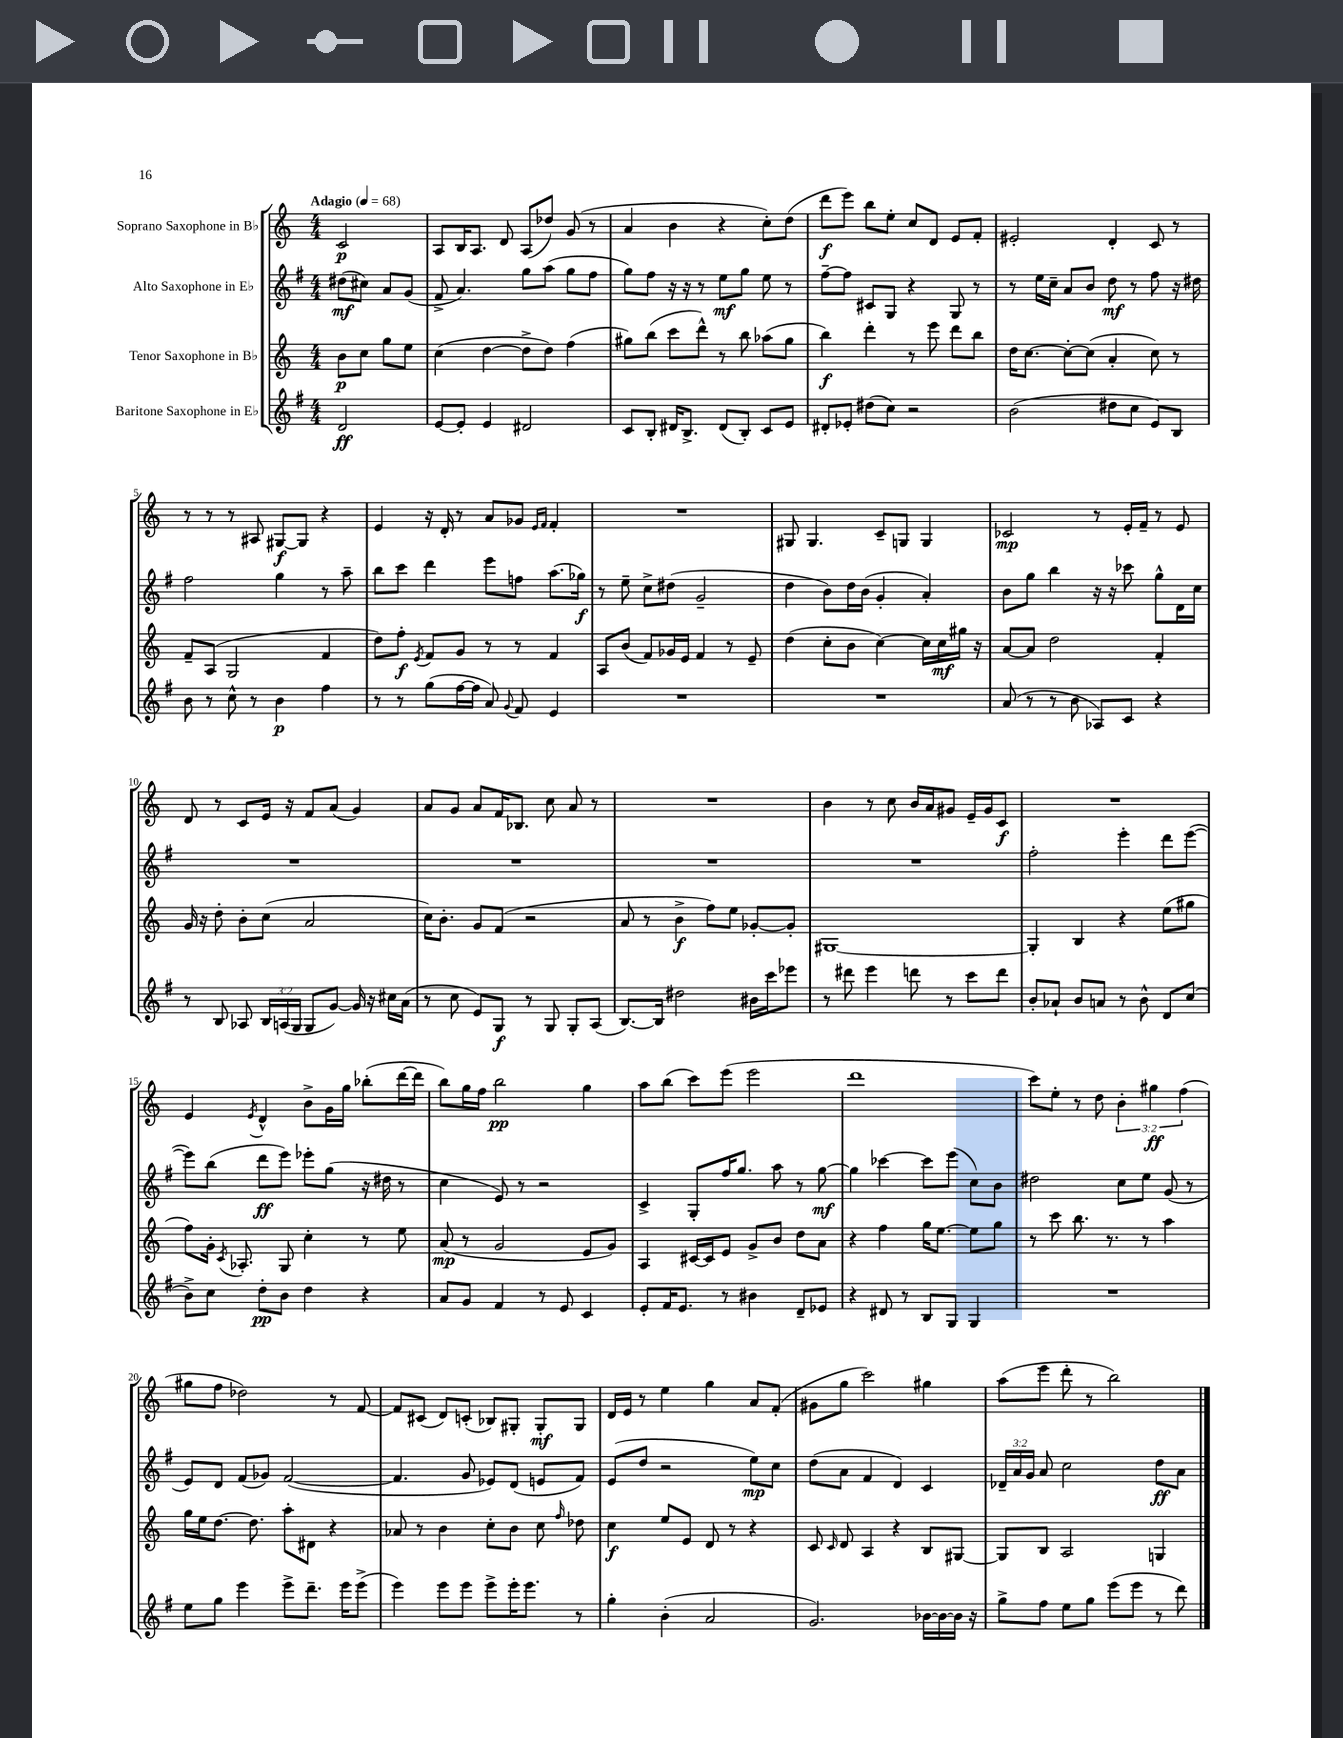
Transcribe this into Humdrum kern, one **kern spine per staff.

**kern	**dynam	**kern	**dynam	**kern	**dynam	**kern	**dynam
*part4	*part4	*part3	*part3	*part2	*part2	*part1	*part1
*staff4	*staff4	*staff3	*staff3	*staff2	*staff2	*staff1	*staff1
*I"Baritone Saxophone in E♭	*	*I"Tenor Saxophone in B♭	*	*I"Alto Saxophone in E♭	*	*I"Soprano Saxophone in B♭	*
*clefG2	*	*clefG2	*	*clefG2	*	*clefG2	*
*k[f#]	*	*k[]	*	*k[f#]	*	*k[]	*
*M4/4	*	*M4/4	*	*M4/4	*	*M4/4	*
*MM68	*	*MM68	*	*MM68	*	*MM68	*
=	=	=	=	=	=	=	=
!	!	!	!	!	!	!LO:TX:a:B:t=Adagio	!
2d/	ff	8b\L	p	(8dd#X\L	mf	2c/	p
.	.	8cc\J	.	8cc#X\J)	.	.	.
.	.	8gg\L	.	8a/L	.	.	.
.	.	8ee\J	.	(8g/J	.	.	.
=1	=1	=1	=1	=1	=1	=1	=1
[8e/L	.	(4cc\	.	8f#^/	.	8A/L	.
8e'/J]	.	.	.	4.a/)	.	16B/K	.
.	.	.	.	.	.	8.A/J	.
4e/	.	[4dd\	.	.	.	.	.
.	.	.	.	.	.	8d/	.
2d#X/	.	8dd^\L]	.	8gg\L	.	(8A/L	.
.	.	8dd\J)	.	(8aa\J	.	8dd-X/J)	.
.	.	(4ff\	.	8gg\L	.	(8g/	.
.	.	.	.	8ff#\J	.	8r	.
=2	=2	=2	=2	=2	=2	=2	=2
8c/L	.	8gg#X\L)	.	8gg\L)	.	4a/	.
8B'/J	.	(8bb\J	.	8ff#\J	.	.	.
16d#X/KL	.	8ccc\L	.	16r	.	4b\	.
8.B^/J	.	.	.	16r	.	.	.
.	.	8ddd^^\J)	.	8r	.	.	.
(8d#/L	.	8r	.	8ee\L	mf	4r	.
8B'/J)	.	8bb\	.	8gg\J	.	.	.
8c/L	.	(8aa-X\L	.	8ee\	.	8cc'\L)	.
8e/J	.	8gg#\J	.	8r	.	(8dd\J	.
=3	=3	=3	=3	=3	=3	=3	=3
8d#X'/L	.	4bb\)	f	[8ff#~\L	.	8ddd\L	f
8e-X'/J	.	.	.	8ff#\J]	.	8eee\J)	.
(8dd#X\L	.	4ddd'\	.	8c#X/L	.	8bb\L	.
8cc\J)	.	.	.	8G/J	.	8ee'\J	.
2r	.	8r	.	4r	.	8cc/L	.
.	.	8eee\	.	.	.	8d/J	.
.	.	8ddd\L	.	8G/	.	8e/L	.
.	.	8bb\J	.	8r	.	8f'/J	.
=4	=4	=4	=4	=4	=4	=4	=4
(2b\	.	16dd\KL	.	8r	.	2e#X'/	.
.	.	[8.cc\J	.	.	.	.	.
.	.	.	.	16ee\LL	.	.	.
.	.	.	.	16cc~\JJ	.	.	.
.	.	8cc'\L_	.	8a/L	.	.	.
.	.	(8cc\J]	.	8b/J	.	.	.
8dd#X\L	.	4a'/	.	8dd\	mf	4d'/	.
8cc\J	.	.	.	8r	.	.	.
8e/L)	.	8cc\)	.	8ff#\	.	8c/	.
8B/J	.	8r	.	16r	.	8r	.
.	.	.	.	16dd#X\	.	.	.
!!LO:LB:g=z
=5	=5	=5	=5	=5	=5	=5	=5
8b\	.	8f~/L	.	2ff#\	.	8r	.
8r	.	(8A/J	.	.	.	8r	.
8cc^^\	.	2G/	.	.	.	8r	.
8r	.	.	.	.	.	8A#X/	.
4b\	p	.	.	4gg\	.	[8G#X/L	f
.	.	.	.	.	.	8G#/J]	.
4ff#\	.	4f/	.	8r	.	4r	.
.	.	.	.	8aa~\	.	.	.
=6	=6	=6	=6	=6	=6	=6	=6
8r	.	8dd\L)	.	8bb\L	.	4e/	.
8r	.	8ff'\J	f	8ccc\J	.	.	.
.	.	8qe/	.	.	.	.	.
(8gg\L	.	8f/L	.	4ddd\	.	16r	.
.	.	.	.	.	.	16d'/	.
[16ff#\L	.	8g/J	.	.	.	8r	.
16ff#\JJ]	.	.	.	.	.	.	.
8a/)	.	8r	.	8eee\L	.	8a/L	.
8qqg/	.	.	.	.	.	.	.
8f#/	.	8r	.	8ffn\J	.	8g-X/J	.
.	.	.	.	.	.	16qqe/LL	.
.	.	.	.	.	.	16qqf/JJ	.
4e/	.	4f/	.	(8.aa\L	.	4f'/	.
.	.	.	.	16gg-X\Jk)	f	.	.
=7	=7	=7	=7	=7	=7	=7	=7
1r	.	8A/L	.	8r	.	1r	.
.	.	(8b/J	.	8ee~\	.	.	.
.	.	8f/L)	.	8cc^\L	.	.	.
.	.	16g-X/L	.	(8dd#X\J	.	.	.
.	.	16e/JJ	.	.	.	.	.
.	.	4f/	.	2g~/	.	.	.
.	.	8r	.	.	.	.	.
.	.	8e~/	.	.	.	.	.
=8	=8	=8	=8	=8	=8	=8	=8
1r	.	(4dd\	.	4dd\	.	8G#X/	.
.	.	.	.	.	.	4.G#/	.
.	.	8cc'\L	.	8b\L)	.	.	.
.	.	8b\J	.	16dd\L	.	.	.
.	.	.	.	(16b\JJ	.	.	.
.	.	[4cc\)	.	4g'/	.	8c~/L	.
.	.	.	.	.	.	8Gn/J	.
.	.	16cc\LL]	.	4a'/)	.	4G/	.
.	.	16cc\	mf	.	.	.	.
.	.	16gg#X\JJ	.	.	.	.	.
.	.	16r	.	.	.	.	.
=9	=9	=9	=9	=9	=9	=9	=9
(8a/	.	[8a/L	.	8b\L	.	2c-X/	mp
8r	.	8a/J]	.	8gg\J	.	.	.
8r	.	2dd\	.	4bb\	.	.	.
8b\	.	.	.	.	.	.	.
8A-X/L)	.	.	.	16r	.	8r	.
.	.	.	.	16r	.	.	.
8c/J	.	.	.	8ccc-X\	.	16e'/LL	.
.	.	.	.	.	.	16f~/JJ	.
4r	.	4f'/	.	8gg^^\L	.	8r	.
.	.	.	.	16d\L	.	8e/	.
.	.	.	.	16cc\JJ	.	.	.
!!LO:LB:g=z
=10	=10	=10	=10	=10	=10	=10	=10
8r	.	16g/	.	1r	.	8d/	.
.	.	16r	.	.	.	.	.
8B/	.	8dd'\	.	.	.	8r	.
8A-X/	.	8b'\L	.	.	.	8c/L	.
24B/LL	.	(8cc\J	.	.	.	16e/Jk	.
(24An/	.	.	.	.	.	.	.
.	.	.	.	.	.	16r	.
24G/JJ	.	.	.	.	.	.	.
8G/L	.	2a/	.	.	.	8f/L	.
[8g/J)	.	.	.	.	.	(8a/J	.
16g/]	.	.	.	.	.	4g/)	.
16r	.	.	.	.	.	.	.
16cc#X\LL	.	.	.	.	.	.	.
(16a\JJ	.	.	.	.	.	.	.
=11	=11	=11	=11	=11	=11	=11	=11
8r	.	16cc\KL)	.	1r	.	8a/L	.
.	.	8.b'\J	.	.	.	.	.
8cc\	.	.	.	.	.	8g/J	.
8e/L)	.	8g/L	.	.	.	8a/L	.
8G/J	f	(8f/J	.	.	.	16f/K	.
.	.	.	.	.	.	8.B-X/J	.
8r	.	2r	.	.	.	.	.
8G/	.	.	.	.	.	8cc\	.
8G'/L	.	.	.	.	.	8a/	.
(8A/J	.	.	.	.	.	8r	.
=12	=12	=12	=12	=12	=12	=12	=12
[8.B/L)	.	8a/	.	1r	.	1r	.
.	.	8r	.	.	.	.	.
16B/Jk]	.	.	.	.	.	.	.
2dd#X\	.	4b^\	f	.	.	.	.
.	.	8ff\L)	.	.	.	.	.
.	.	8ee\J	.	.	.	.	.
16b#X\LL	.	[8g-X'/L	.	.	.	.	.
16ccc\J	.	.	.	.	.	.	.
8eee-X\J	.	8g-'/J]	.	.	.	.	.
=13	=13	=13	=13	=13	=13	=13	=13
8r	.	[1G#X	.	1r	.	4b\	.
8ddd#X\	.	.	.	.	.	.	.
4eee\	.	.	.	.	.	8r	.
.	.	.	.	.	.	8cc\	.
8dddn\	.	.	.	.	.	16b/LL	.
.	.	.	.	.	.	16a/J	.
8r	.	.	.	.	.	8g#X/J	.
8ccc\L	.	.	.	.	.	16e~/LL	.
.	.	.	.	.	.	16g#/J	.
8ddd\J	.	.	.	.	.	8c/J	f
=14	=14	=14	=14	=14	=14	=14	=14
8b'/L	.	4G#'/]	.	2ff#'\	.	1r	.
8a-X`/J	.	.	.	.	.	.	.
8b/L	.	4B/	.	.	.	.	.
8an/J	.	.	.	.	.	.	.
8r	.	4r	.	4eee'\	.	.	.
8b^^\	.	.	.	.	.	.	.
8d/L	.	(8ee\L	.	8ddd\L	.	.	.
(8cc/J	.	8gg#X\J	.	([8eee\J	.	.	.
!!LO:LB:g=z
=15	=15	=15	=15	=15	=15	=15	=15
8b^\L)	.	8ff\L)	.	8eee\L])	.	4e/	.
8cc\J	.	16g'\Jk	.	(8bb\J	.	.	.
.	.	8qc/	.	.	.	.	.
.	.	8.A-X'/	.	.	.	.	.
.	.	.	.	.	.	8qe/	.
8dd'\L	pp	.	.	8ddd\L	ff	4d^^/	.
8b\J	.	8G/	.	8eee\J)	.	.	.
4dd\	.	4cc'\	.	8eee-X'\L	.	8b^\L	.
.	.	.	.	(8gg\J	.	16g\L	.
.	.	.	.	.	.	16gg\JJ	.
4r	.	8r	.	16r	.	(8bb-X'\L	.
.	.	.	.	16dd#X\	.	.	.
.	.	8ee\	.	8r	.	[16ddd\L	.
.	.	.	.	.	.	16ddd\JJ]	.
=16	=16	=16	=16	=16	=16	=16	=16
8a/L	.	(8a/	mp	4cc\	.	8bb\L)	.
8g/J	.	8r	.	.	.	16gg\L	.
.	.	.	.	.	.	16ff\JJ	.
4f#/	.	2g/	.	8e/)	.	2bb\	pp
.	.	.	.	8r	.	.	.
8r	.	.	.	2r	.	.	.
8e/	.	.	.	.	.	.	.
4c/	.	8e/L	.	.	.	4gg\	.
.	.	8g/J)	.	.	.	.	.
=17	=17	=17	=17	=17	=17	=17	=17
8e'/L	.	4A/	.	4c^/	.	8aa\L	.
16f#/K	.	.	.	.	.	(8bb\J	.
8.e/J	.	.	.	.	.	.	.
.	.	[16c#X/LL	.	8G'/L	.	8ccc\L)	.
.	.	16c#/J]	.	.	.	.	.
8r	.	8e/J	.	16ff#/K	.	(8eee\J	.
.	.	.	.	8.gg/J	.	.	.
4b#X\	.	8g^/L	.	.	.	2eee\	.
.	.	8b/J	.	8aa\	.	.	.
8d~/L	.	8dd\L	.	8r	.	.	.
8e-X/J	.	8a\J	.	[8gg\	mf	.	.
=18	=18	=18	=18	=18	=18	=18	=18
4r	.	4r	.	4gg\]	.	1ddd	.
8d#X/	.	4ff\	.	[4ccc-X\	.	.	.
8r	.	.	.	.	.	.	.
8B/L	.	16gg\KL	.	8ccc-\L]	.	.	.
.	.	[8.ee\J	.	.	.	.	.
8G/J	.	.	.	(8eee\J	.	.	.
4G/	.	8ee\L]	.	8cc\L)	.	.	.
.	.	8gg\J	.	8b\J	.	.	.
=19	=19	=19	=19	=19	=19	=19	=19
1r	.	8r	.	2dd#X\	.	8ccc\L)	.
.	.	8ccc\	.	.	.	8ee'\J	.
.	.	8.bb\	.	.	.	8r	.
.	.	.	.	.	.	8dd\	.
.	.	8.r	.	.	.	.	.
.	.	.	.	8cc\L	.	6b'\	.
.	.	8r	.	8ee\J	.	.	.
.	.	.	.	.	.	6gg#X\	ff
.	.	4aa\	.	(8g/	.	.	.
.	.	.	.	.	.	(6ff\	.
.	.	.	.	8r	.	.	.
!!LO:LB:g=z
=20	=20	=20	=20	=20	=20	=20	=20
8ee\L	.	16gg\LL	.	8e/L)	.	8gg#X\L	.
.	.	16ee\J	.	.	.	.	.
8gg\J	.	[8.dd\J	.	8d/J	.	8ff\J	.
4eee\	.	.	.	(8f#/L	.	2dd-X\)	.
.	.	8.dd\]	.	.	.	.	.
.	.	.	.	8g-X/J)	.	.	.
8eee^\L	.	8aa'\L	.	([2f#/	.	.	.
8.ddd~\J	.	8d#X\J	.	.	.	.	.
.	.	4r	.	.	.	8r	.
16eee\KL	.	.	.	.	.	.	.
(8eee^\J	.	.	.	.	.	[8f/	.
=21	=21	=21	=21	=21	=21	=21	=21
4eee\)	.	8a-X/	.	4.f#/]	.	8f/L]	.
.	.	8r	.	.	.	(8c#X/J	.
8eee\L	.	4b\	.	.	.	8d/L)	.
8eee\J	.	.	.	8g/	.	(8cn'/J	.
8eee^\L	.	8cc'\L	.	8e-X/L)	.	8B-X/L)	.
16eee'\K	.	8b\J	.	(8d/J	.	8G#X'/J	.
8.eee\J	.	.	.	.	.	.	.
.	.	8cc\	.	8en/L	.	8G#'/L	mf
.	.	16qqff/	.	.	.	.	.
8r	.	8dd-X\	.	8f#/J)	.	8G#/J	.
=22	=22	=22	=22	=22	=22	=22	=22
4gg'\	.	4cc\	f	(8e/L	.	16d/LL	.
.	.	.	.	.	.	16e/JJ	.
.	.	.	.	8dd/J	.	8r	.
(4b'\	.	8ee/L	.	2r	.	4ee\	.
.	.	8e/J	.	.	.	.	.
2a/	.	8d/	.	.	.	4gg\	.
.	.	8r	.	.	.	.	.
.	.	4r	.	8ee\L)	mp	8a/L	.
.	.	.	.	8cc\J	.	(8f'/J	.
=23	=23	=23	=23	=23	=23	=23	=23
2.g/)	.	8c/	.	(8dd\L	.	8g#X\L	.
.	.	16qqc/	.	.	.	.	.
.	.	8d/	.	8a\J	.	8gg\J	.
.	.	4A/	.	4f#/	.	2ccc\)	.
.	.	4r	.	4d/)	.	.	.
[16b-X\LL	.	8B/L	.	4c/	.	4gg#X\	.
16b-\_	.	.	.	.	.	.	.
16b-\JJ]	.	[8G#X/J	.	.	.	.	.
16r	.	.	.	.	.	.	.
=24	=24	=24	=24	=24	=24	=24	=24
8gg^\L	.	8G#/L]	.	24d-X~/LL	.	(8aa\L	.
.	.	.	.	24a/	.	.	.
.	.	.	.	24g/JJ	.	.	.
8ff#\J	.	8B/J	.	8a/	.	8eee\J	.
8ee\L	.	2A/	.	2cc\	.	8ddd'\	.
8gg\J	.	.	.	.	.	8r	.
(8eee\L	.	.	.	.	.	2bb\)	.
8eee\J	.	.	.	.	.	.	.
8r	.	4Gn/	.	8dd\L	ff	.	.
8ddd\)	.	.	.	8a\J	.	.	.
==	==	==	==	==	==	==	==
*-	*-	*-	*-	*-	*-	*-	*-
